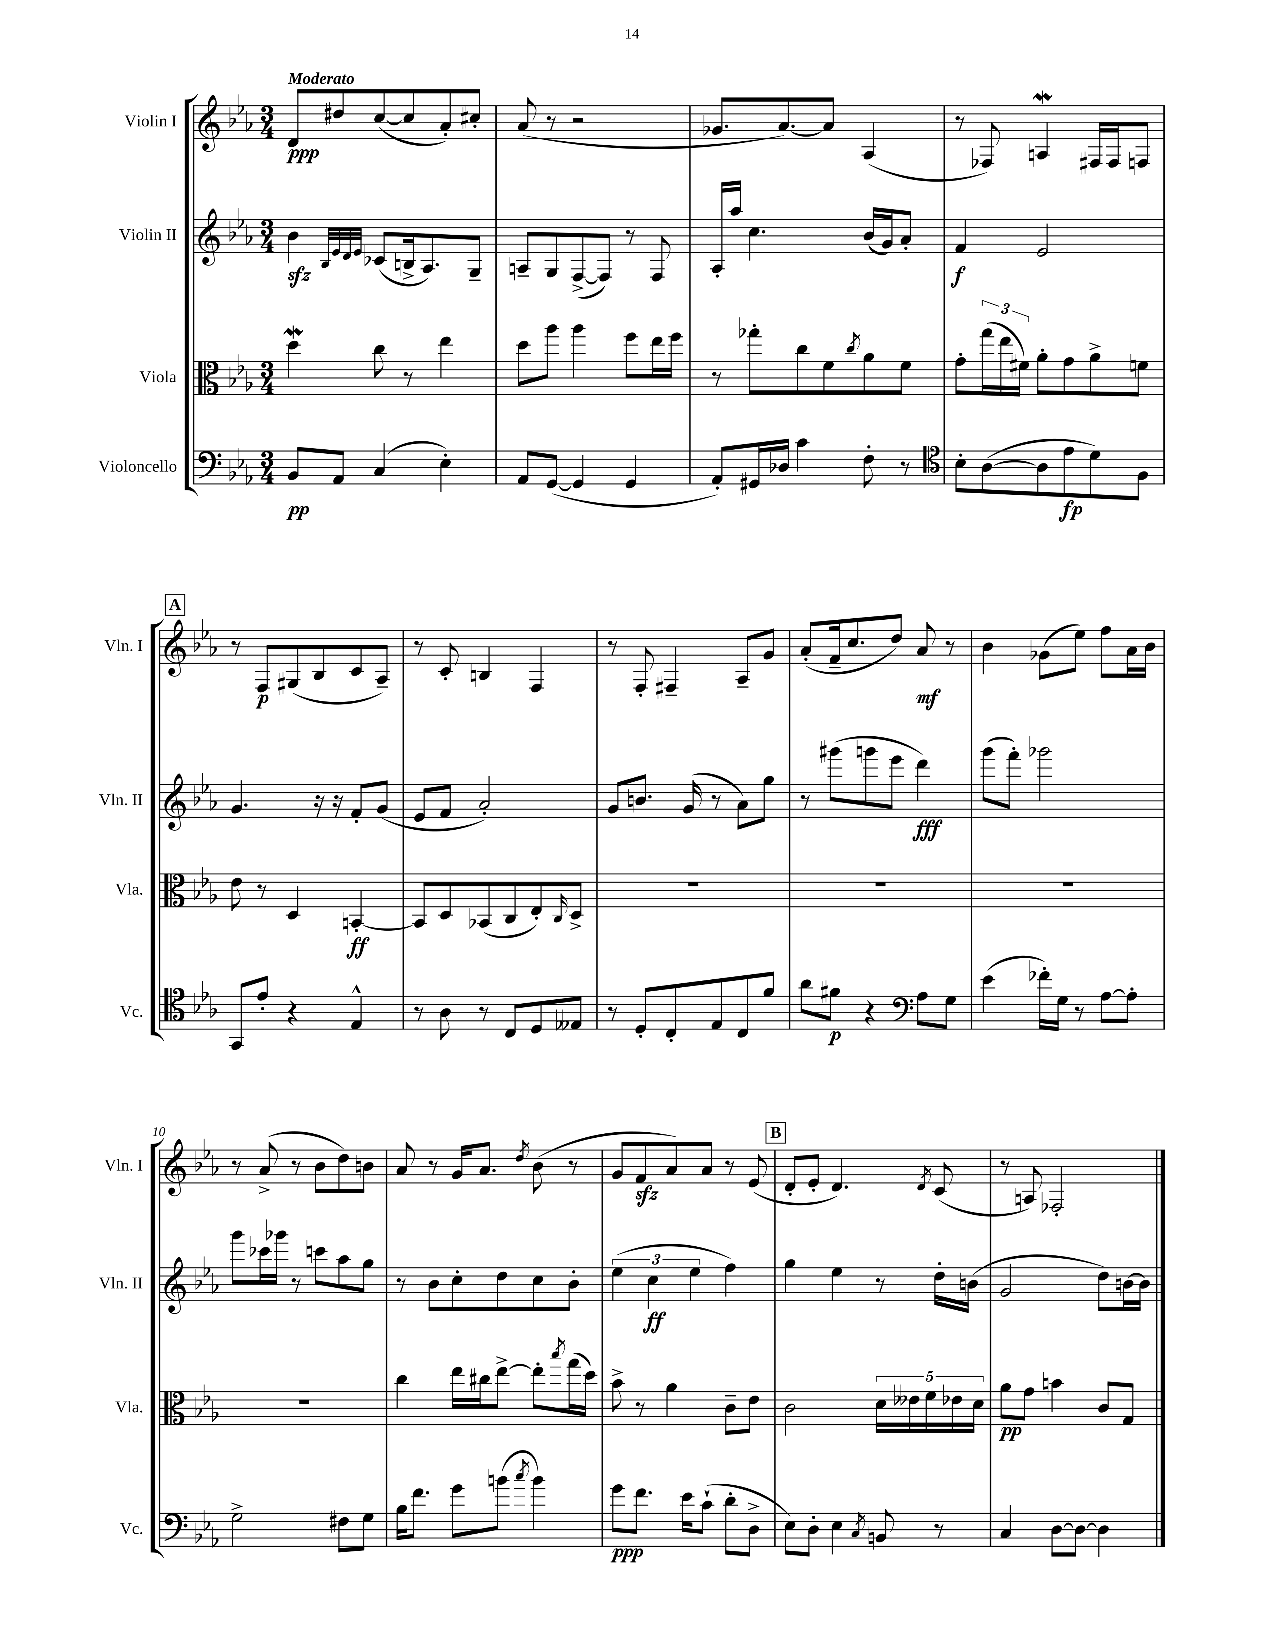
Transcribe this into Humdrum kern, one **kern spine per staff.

**kern	**kern	**kern	**kern
*staff4	*staff3	*staff2	*staff1
*clefF4	*clefC3	*clefG2	*clefG2
*k[b-e-a-]	*k[b-e-a-]	*k[b-e-a-]	*k[b-e-a-]
*M3/4	*M3/4	*M3/4	*M3/4
8BB-/L	4dd\	4b-\	8d/L
8AA-/J	.	.	8dd#/
.	.	32qqB-/LLL	.
.	.	32qqe-/	.
.	.	32qqd/	.
.	.	32qqe-/JJJ	.
(4C/	8cc\	(8c-/L	([8cc/
.	8r	16B^/k	8cc/]
.	.	8.A-/)	.
4E-'\)	4ee-\	.	8a-'/)
.	.	8G~/J	8cc#'/J
=	=	=	=
8AA-/L	8dd\L	8A~/L	(8a-/
([8GG/J	8aa-\J	8G/	8r
4GG/]	4aa-\	([8F^/	2r
.	.	8F/]J)	.
4GG/	8ff\L	8r	.
.	16ee-\L	8F/	.
.	16ff\JJ	.	.
=	=	=	=
8AA-'/L)	8r	16A-'/LL	8.g-/L
.	.	16aa-/JJ	.
16GG#/L	8gg-'\L	4.cc\	.
16D-/JJ	.	.	[8.a-/)
4c\	8cc\	.	.
.	8f\	.	8a-/]J
.	8qcc/	.	.
8F'\	8a-\	(16b-/LL	(4A-/
.	.	16g/J)	.
8r	8f\J	8a-'/J	.
=	=	=	=
*clefC4	*	*	*
8B-'\L	8g'\L	4f/	8r
([8A-\	(24gg\L	.	8F-/)
.	24ee-\	.	.
.	24f#\JJ)	.	.
8A-\]	8a-'\L	2e-/	4A/
8e-\	8g\	.	.
8d\)	8a-^\	.	16F#/LL
.	.	.	16F#/J
8F\J	8f\J	.	8F/J
=	=	=	=
8GG/L	8e-\	4.g/	8r
8e-'/J	8r	.	8F/L
4r	4D/	.	(8G#/
.	.	16r	8B-/
.	.	16r	.
4E-^^/	[4BB'/	8f'/L	8c/
.	.	(8g/J	8A-~/J)
=	=	=	=
8r	8BB/]L	8e-/L	8r
8A-\	8D/	8f/J	8c'/
8r	(8BB-/	2a-'/)	4B/
8C/L	8C/	.	.
8D/	8E-'/)	.	4F/
.	16qqC/	.	.
8E--/J	8D^/J	.	.
=	=	=	=
8r	2.r	8g/L	8r
8D'/L	.	8.b/J	8F'/
8C'/	.	.	4F#~/
.	.	(16g/	.
8E-/	.	8r	.
8C/	.	8a-\L)	8A-~/L
8f/J	.	8gg\J	8g/J
=	=	=	=
8a-\L	2.r	8r	(8a-'/L
8f#\J	.	(8ggg#\L	16f~/k
.	.	.	8.cc/
4r	.	8ggg\	.
.	.	8eee-\J	8dd/J)
*clefF4	*	*	*
8A-\L	.	4ddd\)	8a-/
8G\J	.	.	8r
=	=	=	=
(4e-\	2.r	(8ggg\L	4b-\
.	.	8fff'\J)	.
16f-'\LL)	.	2ggg-\	(8g-\L
16G\JJ	.	.	.
8r	.	.	8ee-\J)
[8A-\L	.	.	8ff\L
8A-'\]J	.	.	16a-\L
.	.	.	16b-\JJ
=	=	=	=
2G^\	2.r	8ggg\L	8r
.	.	16ccc-\L	(8a-^/
.	.	16ggg-\JJ	.
.	.	8r	8r
.	.	8ccc\L	8b-\L
8F#\L	.	8aa-\	8dd\)
8G\J	.	8gg\J	8b\J
=	=	=	=
16B-\LK	4cc\	8r	8a-/
8.f\J	.	.	.
.	.	8b-\L	8r
8g\L	16ee-\LL	8cc'\	16g/LK
.	16cc#\J	.	8.a-/J
(8b\J	[8ee-^\J	8dd\	.
8qcc/	.	.	8qdd/
4b\)	8ee-'\]L	8cc\	(8b-\
.	8qbb-/	.	.
.	(16gg\L	8b-'\J	8r
.	16dd\JJ)	.	.
=	=	=	=
8g\L	8b-^\	(6ee-\	8g/L
8.f\J	8r	.	8f/
.	.	6cc\	.
.	4a-\	.	8a-/)
16e-\LK	.	.	.
.	.	6ee-\	.
(8c`\J	.	.	8a-/J
8d'\L	8c~\L	4ff\)	8r
8D^\J	8e-\J	.	(8e-/
=	=	=	=
8E-\L)	2c\	4gg\	8d'/L
8D'\J	.	.	8e-'/J
4E-\	.	4ee-\	4.d/)
8qC/	.	.	.
8BB/	20d\LL	8r	.
.	20e--\	.	.
.	20f\	.	.
.	.	.	8qd/
8r	.	16dd'\LL	(8c/
.	20e-\	.	.
.	.	(16b\JJ	.
.	20d\JJ	.	.
=	=	=	=
4C/	8a-\L	2g/	8r
.	8g\J	.	8A/)
[8D\L	4b\	.	2F-'/
8D\_J	.	.	.
4D\]	8c/L	8dd\L)	.
.	8G/J	[16b\L	.
.	.	16b\]JJ	.
==	==	==	==
*-	*-	*-	*-
